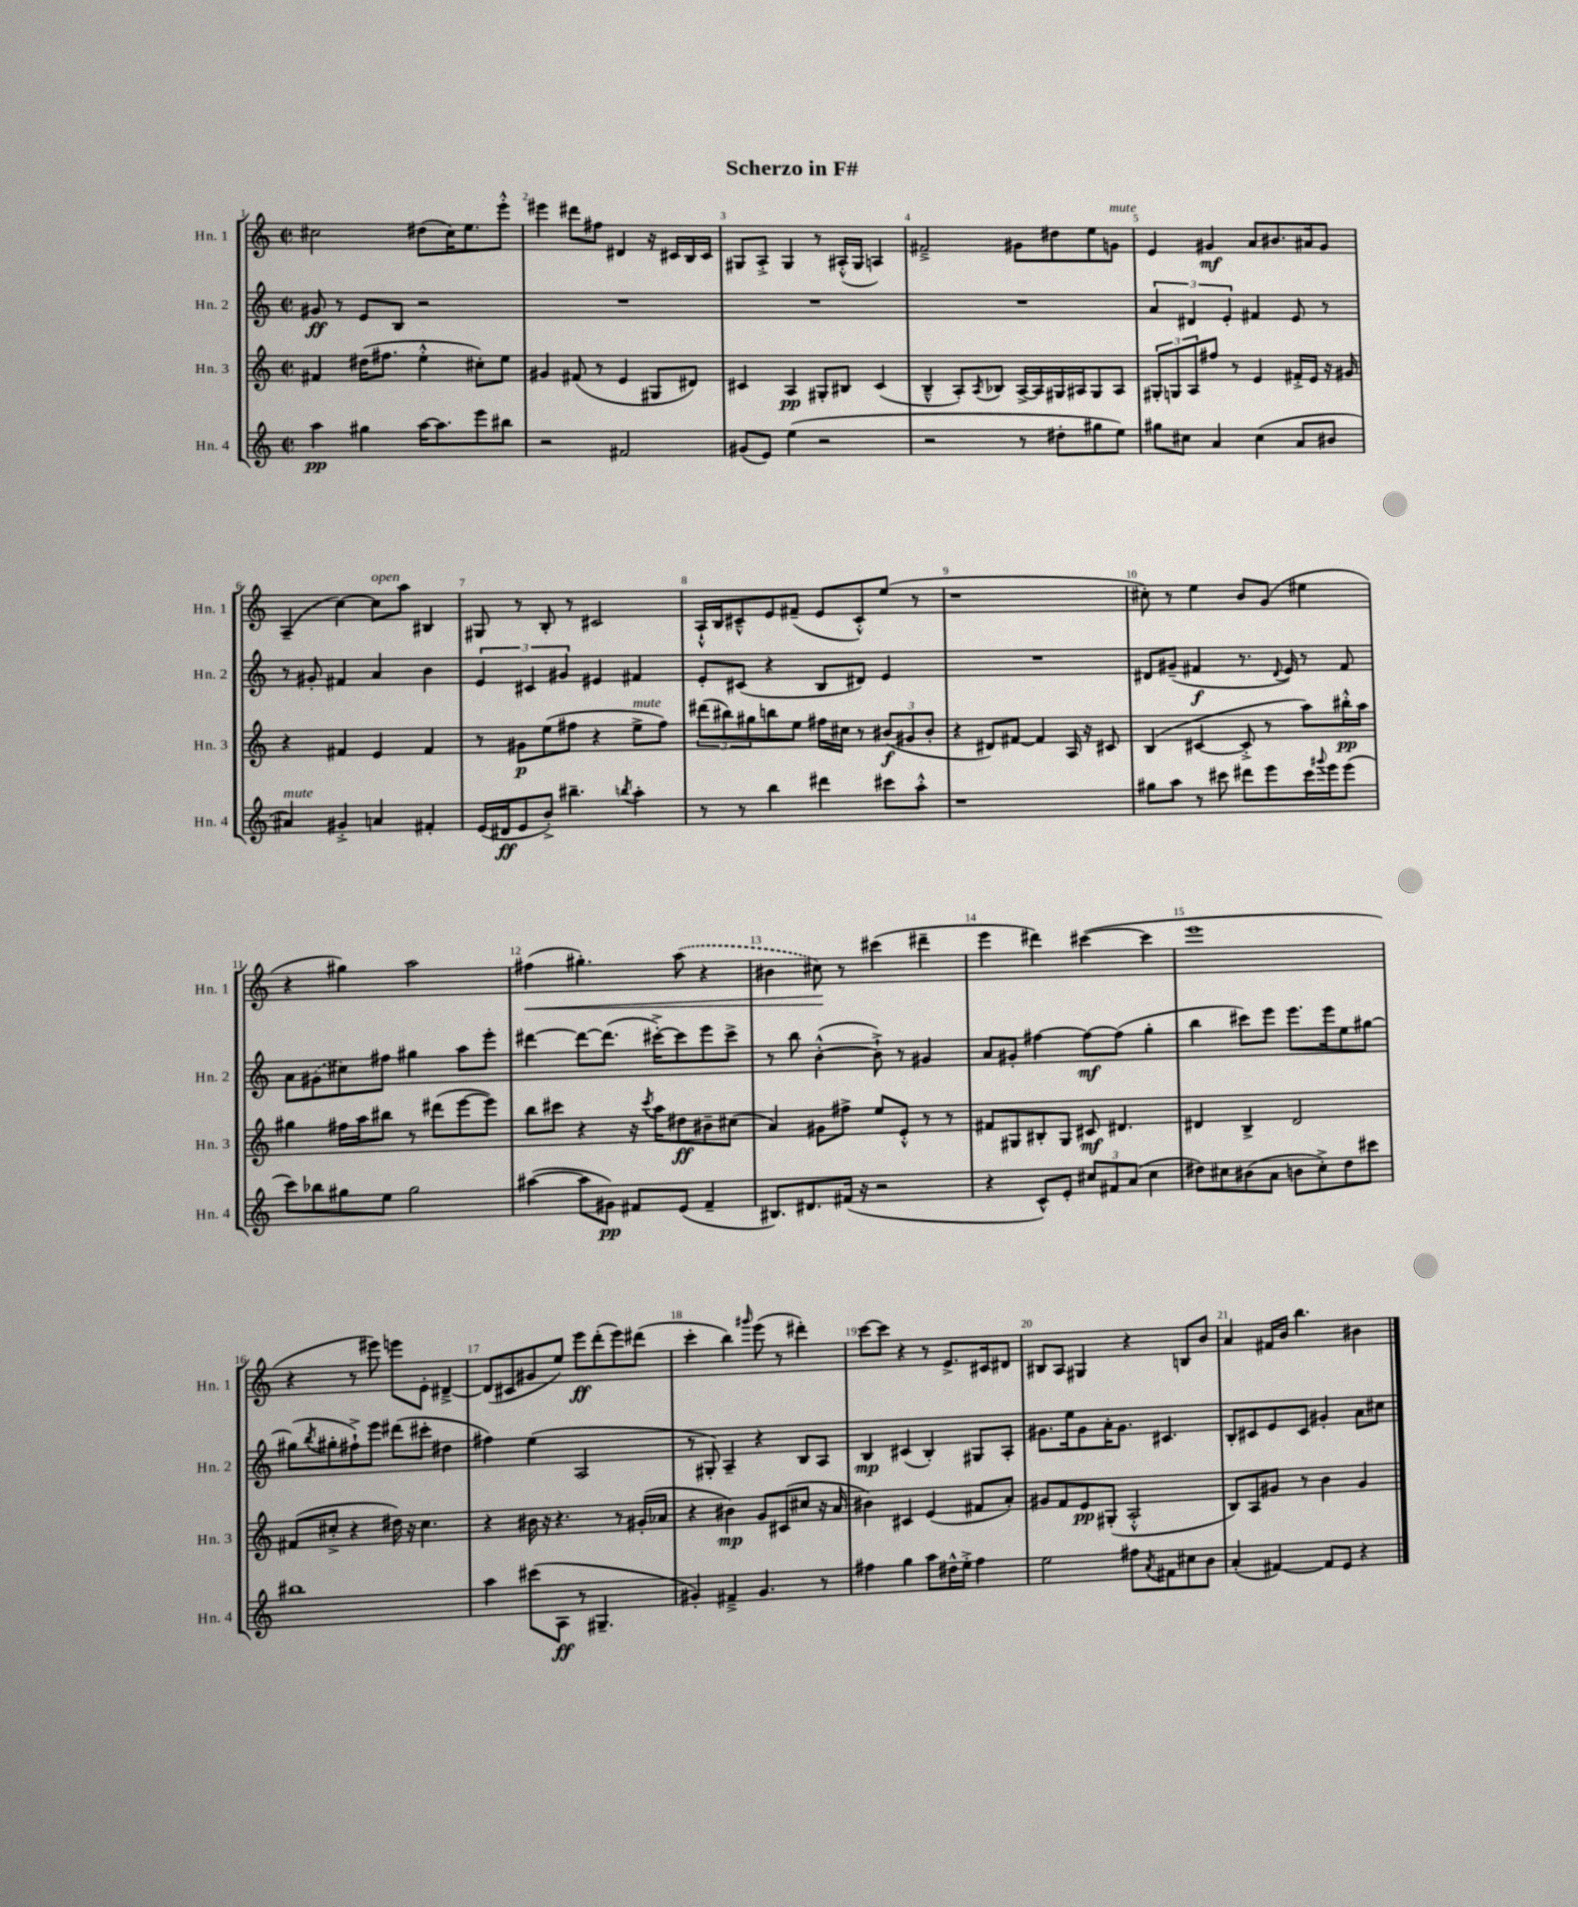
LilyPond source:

\header { title = "Scherzo in F#" }
<<
\new StaffGroup <<
\new Staff = "s0" \with { instrumentName = "Hn. 1" shortInstrumentName = "Hn. 1" } {
    \clef treble \key c \major \defaultTimeSignature \time 2/2
    cis''2 dis''8( cis''16) e''8. e'''8-.-^ |
    eis'''4 dis'''8 fis''8 dis'4 r16 cis'16 b16 cis'16 |
    gis8 a8-.-> gis4 r8 ais16-.-^( gis16 a4) |
    fis'2---> gis'8 dis''8 e''8 g'8^\markup { \italic "mute" } |
    e'4 gis'4\mf a'8 bis'8. ais'16 gis'8 |
    a4--( c''4~) c''8^\markup { \italic "open" } a''8 bis4 |
    gis8 r8 b8-. r8 cis'2 |
    a16-!-^ b16 cis'8---^ e'8 fis'8--( e'8 cis'8-.-^) e''8( r8 |
    r1 |
    cis''8-.) r8 e''4 b'8 g'8( eis''4 |
    r4 gis''4) a''2 |
    fis''4\<( gis''4.-.) \once \slurDashed a''8( r4 |
    bis'4 cis''8\!) r8 cis'''4( dis'''4-- |
    e'''4 dis'''4) cis'''4~( cis'''4 |
    e'''1 |
    r4 r8 eis'''8) e'''8 e'8-. dis'4~---> |
    dis'8( cis'8 gis'8 e''8) e'''8\ff d'''8-.( e'''8) dis'''8( |
    c'''4-. b''4) \grace { gis'''16 } e'''8( r8 dis'''4-.) |
    c'''8~ c'''8 r4 r8 e'8.-> cis'16 dis'8 |
    bis8 a8 gis4 r4 b8 b'8 |
    a'4 fis'16 b'16 b''4. bis'4 \bar "|." |
}
\new Staff = "s1" \with { instrumentName = "Hn. 2" shortInstrumentName = "Hn. 2" } {
    \clef treble \key c \major \defaultTimeSignature \time 2/2
    gis'8\ff r8 e'8 b8 r2 |
    R1 |
    R1 |
    R1 |
    \tuplet 3/2 { a'4 dis'4 e'4-. } fis'4 e'8 r8 |
    r8 gis'8-. fis'4 a'4 b'4 |
    \tuplet 3/2 { e'4 cis'4 gis'4 } eis'4 fis'4 |
    e'8-. cis'8( r4 b8 dis'8) e'4 |
    R1 |
    dis'8 gis'8--( fis'4\f r8. \appoggiatura { dis'8 } e'16) r8 fis'8 |
    a'8 \once \slurDashed gis'8( cis''8) fis''8 gis''4 a''8 e'''8-. |
    dis'''4~ dis'''8~ dis'''8.( cis'''16~-.->) cis'''8 e'''8 cis'''8-> |
    r8 b''8 b'4~-.-^( b'8-!->) r8 gis'4 |
    a'8 gis'8-. fis''4~ fis''8~\mf fis''8( g''4-. |
    b''4 cis'''8) e'''8 e'''8. e'''16 e''8 gis''8~ |
    gis''8( \acciaccatura { b''8 } gis''8-. fis''8-!->) e'''8 dis'''8( cis'''8-. dis''4 |
    fis''4) e''4( a2 |
    r8 gis8-.) a4-- r4 b8 a8 |
    b4\mp cis'4( b4-.) gis8 a8-. |
    gis'8. e''16 gis'8 a'16-. gis'8. cis'4. |
    b8-. cis'8 e'8 cis'8 gis'4-. a'8 cis''8 \bar "|." |
}
\new Staff = "s2" \with { instrumentName = "Hn. 3" shortInstrumentName = "Hn. 3" } {
    \clef treble \key c \major \defaultTimeSignature \time 2/2
    fis'4 dis''16( fis''8. e''4-.-^ cis''8-.) e''8 |
    gis'4 fis'8( r8 e'4 gis8 dis'8) |
    cis'4 a4\pp gis8-. bis8 cis'4( |
    b4---^ a8-.) \acciaccatura { a8 } bes8 a16~-> a16 gis16 ais16 gis8 ais8 |
    \tuplet 3/2 { gis8-. g8 a8 } fis''8 r8 e'4 fis'16-.-> e'16 r16 gis'16 |
    r4 fis'4 e'4 fis'4 |
    r8 gis'8\p e''8( fis''8 r4 e''8->^\markup { \italic "mute" } fis''8) |
    \tuplet 3/2 { dis'''8( bis''8) gis''8 } b''8 e''8 fis''16 cis''16 r8 \tuplet 3/2 { bis'8\f( gis'8 bis'8-. } |
    r4 dis'8) fis'8~ fis'4 a16 r16 cis'8 |
    b4( cis'4~ cis'8-.-> r8 a''8) bis''16-.-^\pp a''16 |
    gis''4 fis''16 a''16 bis''8 r8 dis'''8( e'''8~ e'''8) |
    b''8 cis'''8 r4 r16 \acciaccatura { cis'''8 } a''16 dis''8\ff bis'8-- cis''8( |
    a'4) gis'8 fis''8-> e''8 e'8-.-^ r8 r8 |
    fis'8 gis8 bis8-. gis8 cis'8\mf dis'4. |
    dis'4 b4-> dis'2 |
    fis'8( cis''8-.-> r4 dis''16) r16 cis''4. |
    r4 bis'16 r16 r4. r8 gis'16-.( aes'16 |
    r4 bis'4\mp) g'8 cis'8( cis''8 r16 a'16 |
    bis'4) cis'4 e'4( fis'8 a'8-.) |
    gis'8 f'8 e'8\pp gis8-.( a2-.-^ |
    b8) a8 gis'8 r8 b'4 gis'4 \bar "|." |
}
\new Staff = "s3" \with { instrumentName = "Hn. 4" shortInstrumentName = "Hn. 4" } {
    \clef treble \key c \major \defaultTimeSignature \time 2/2
    a''4\pp gis''4 a''16~ a''8. e'''8 bis''8 |
    r2 fis'2 |
    gis'8( e'8) e''4( r2 |
    r2 r8 dis''8-. gis''8 e''8) |
    gis''8 cis''8 a'4 cis''4( a'8 bis'8 |
    ais'4^\markup { \italic "mute" }) gis'4-.-> a'4 fis'4-. |
    e'16( dis'16\ff e'8 b'8-.->) bis''4.-- \acciaccatura { b''8 } a''4-. |
    r8 r8 b''4 dis'''4 cis'''8 a''8-.-^ |
    r1 |
    gis''8 a''8 r8 cis'''8 dis'''8 e'''8 cis'''16 \appoggiatura { gis'''8 } e'''16 e'''8( |
    c'''8) bes''8 gis''8 e''8 gis''2 |
    ais''4~( ais''8 gis'8\pp) fis'8 e'8( fis'4-- |
    bis8.) dis'8. fis'16( r16 r2 |
    r4 c'8-^) e'8-. \tuplet 3/2 { cis''8 fis'8 a'8( } cis''4 |
    dis''8) cis''8 bis'8( a'8 b'8 cis''8-.->) dis''8 cis'''8 |
    bis''1 |
    a''4 cis'''8( a8\ff r8 gis4.-- |
    gis'4-.) fis'4---> gis'4. r8 |
    fis''4 g''4 a''8 dis''16-^ e''16-.-> fis''4 |
    e''2 fis''8 \acciaccatura { a'8 } fis'8 cis''8 b'8 |
    a'4-.( fis'4~) fis'8 e'8 r4 \bar "|." |
}
>>
>>
\layout { \context { \Score \override BarNumber.break-visibility = ##(#f #t #t) barNumberVisibility = #all-bar-numbers-visible } }
